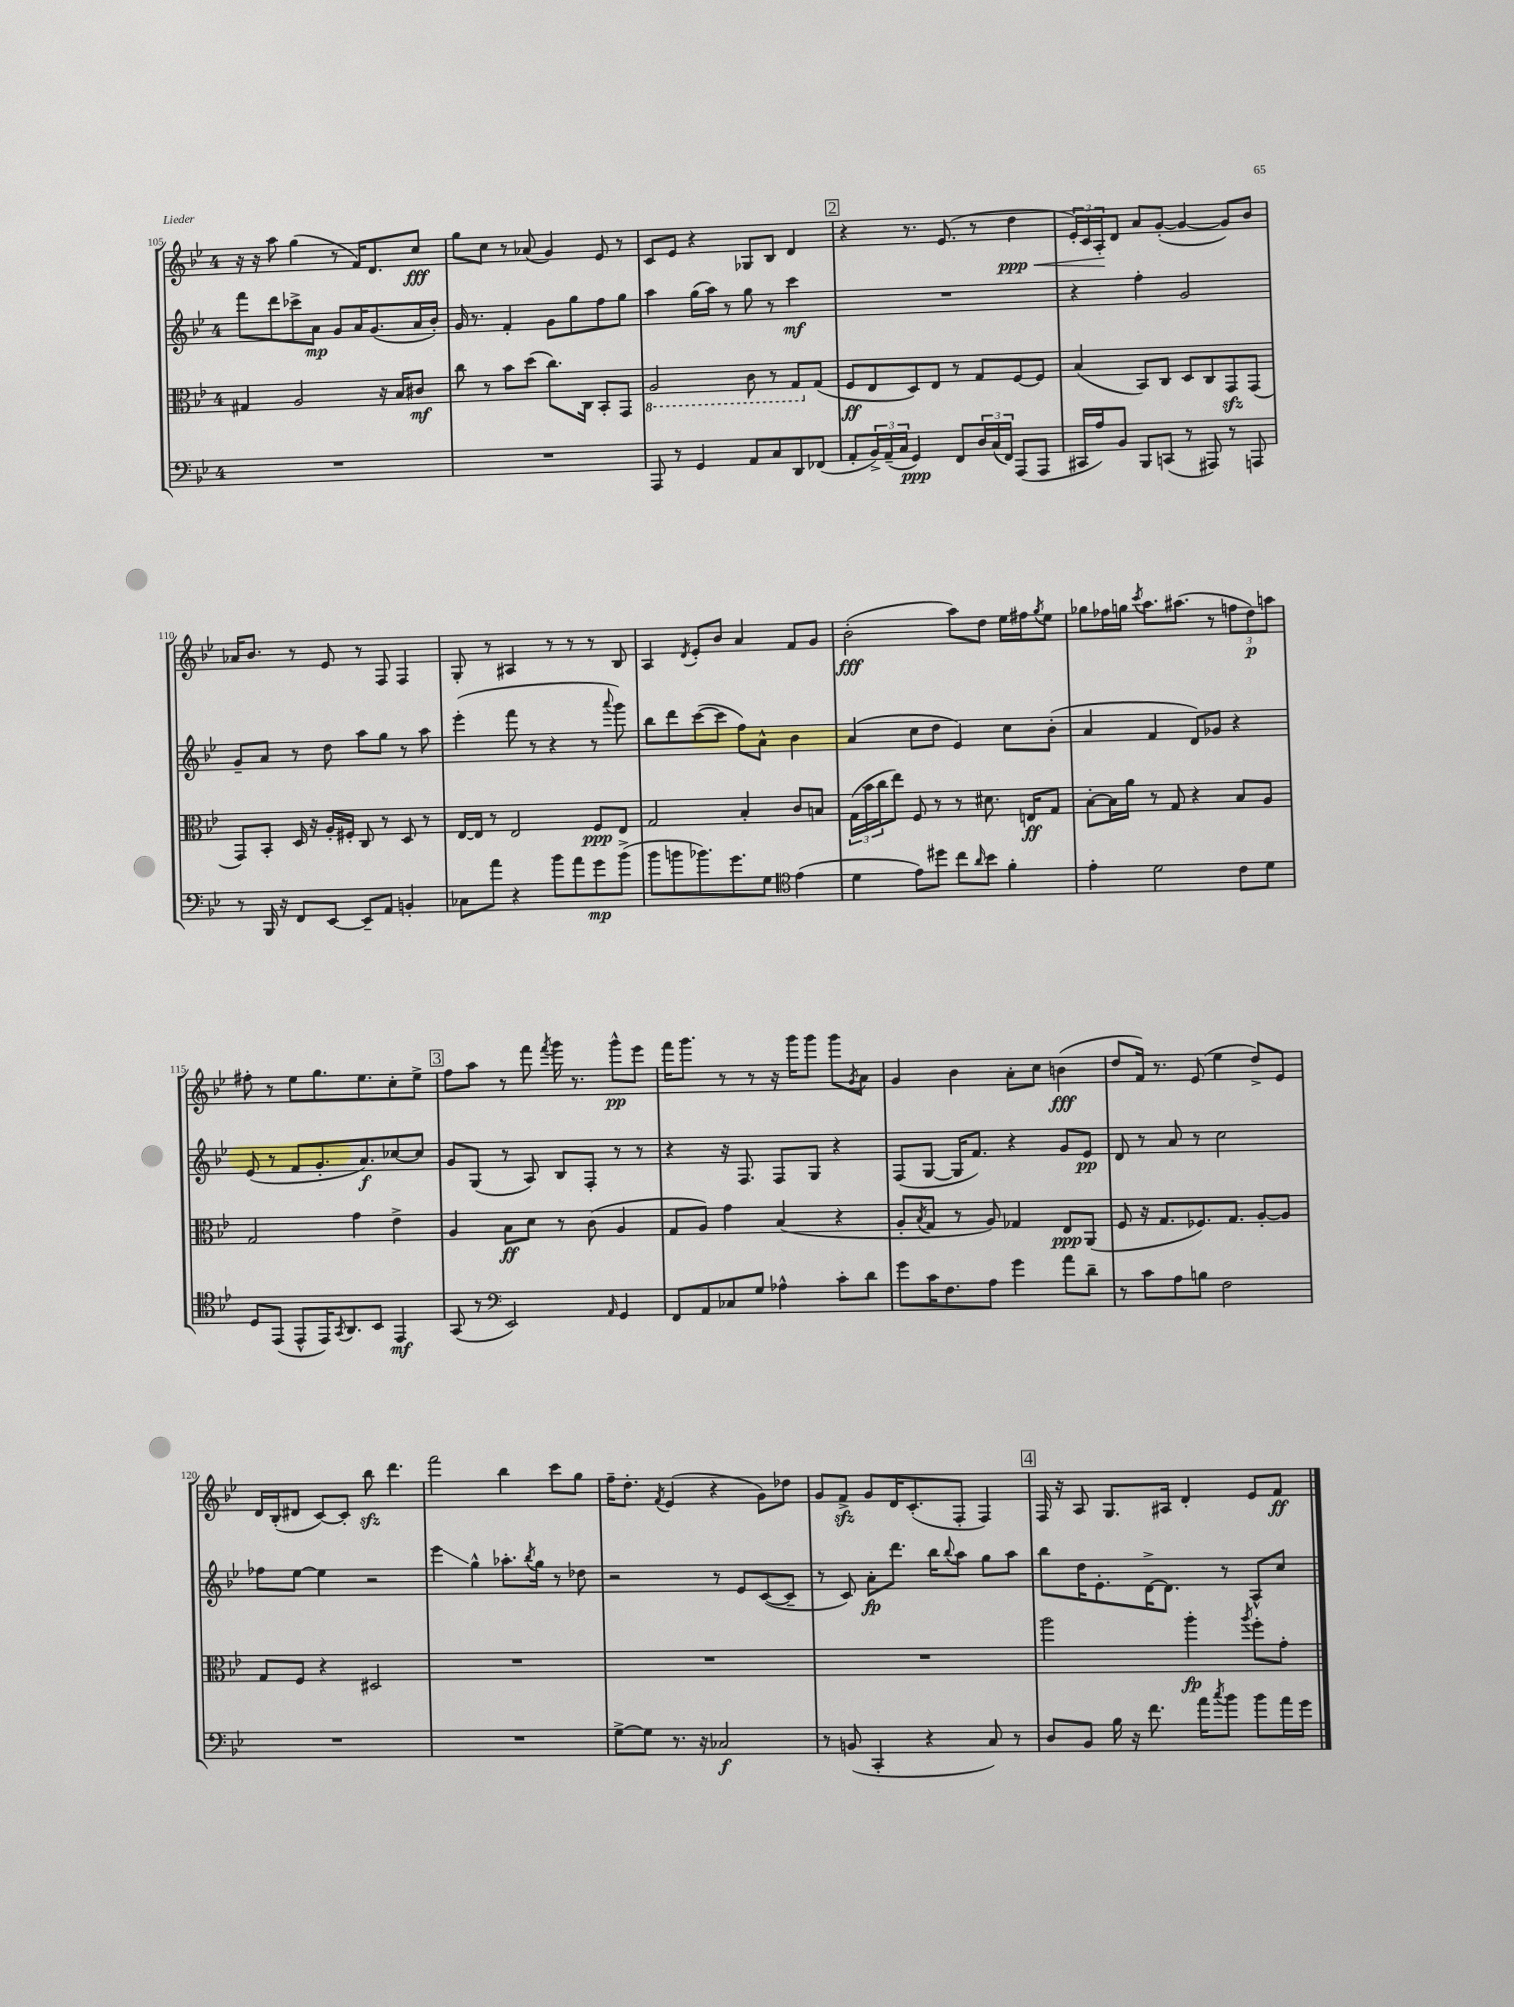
<<
\new StaffGroup <<
\new Staff = "s0" {
    \clef treble \key bes \major \once \override Staff.TimeSignature.style = #'single-digit \time 4/4
    r16 r16 a''8 g''4( r8 f'16) d'8. c''8\fff |
    g''8 c''8 r8 aes'8( g'4) ees'8 r8 |
    c'8 ees'8 r4 ges8 bes8 d'4 |
    \mark \markup { \box "2" } r4 r8. ees'8.( r8 d''4\ppp\< |
    \tuplet 3/2 { ees'16-.) c'16 a16-.\! } d'8 a'8 g'8~-.( g'4~ g'8) bes'8 |
    aes'16 bes'8. r8 ees'8 r8 f8 f4 |
    g8-. r8 ais4 r8 r8 r8 bes8 |
    a4 \acciaccatura { d'8 } ees'8-. bes'8 a'4 f'8 g'8 |
    bes'2-.\fff( a''8) d''8 ees''16 fis''16 \acciaccatura { g''8 } ees''8 |
    ges''8 fes''16 g''16 \acciaccatura { c'''8 } a''8. ais''8.( r8 \tuplet 3/2 { f''8 d''8\p) a''8 } |
    fis''8-. r8 ees''8 g''8. ees''8. c''8-. ees''8-> |
    \mark \markup { \box "3" } f''8 a''8 r8 f'''8 \acciaccatura { f'''8 } g'''16 r8. g'''8-^\pp ees'''8 |
    f'''16 g'''8. r8 r8 r16 g'''16 g'''8 g'''8 \acciaccatura { g'8 } a'8 |
    g'4 bes'4 a'8-. c''8 b'4\fff( |
    d''8 f'16) r8. ees'8( ees''4 d''8->) ees'8 |
    d'16 bes16-.( dis'8 c'8~) c'8-. bes''8\sfz d'''4. |
    f'''2 bes''4 c'''8 g''8 |
    f''16-- d''8.-. \acciaccatura { f'8 } ees'4( r4 g'8) des''8 |
    g'8 f'8->\sfz g'8 d'16 c'8.-.( f8-. f4) |
    \mark \markup { \box "4" } f16 r16 a8 g8. ais16 d'4-. ees'8 f'8\ff \bar "|." |
}
\new Staff = "s1" {
    \clef treble \key bes \major \once \override Staff.TimeSignature.style = #'single-digit \time 4/4
    f'''8 d'''8 ces'''8-> a'8\mp g'8 a'16 g'8.( a'16 bes'16-.) |
    g'16 r8. f'4-. g'8 g''8 f''8 g''8 |
    a''4 g''16( a''16) r8 g''8 r8 c'''4\mf |
    \mark \markup { \box "2" } R1 |
    r4 f''4-. g'2 |
    g'8-- a'8 r8 d''8 a''8 g''8 r8 a''8 |
    ees'''4-.( f'''8 r8 r4 r8 \appoggiatura { a'''8 } g'''8) |
    bes''8 d'''8 c'''8~( c'''8 f''8) a'8-^ bes'4 |
    a'4( c''8 d''8 ees'4) c''8 bes'8-.( |
    a'4 f'4 d'8) ges'8 r4 |
    ees'8( r8 f'8 g'8.-. a'8.\f) ces''8~ ces''8 |
    \mark \markup { \box "3" } g'8 g8( r8 a8) bes8 f8-. r8 r8 |
    r4 r16 f8. f8 g8 r4 |
    f8( g8~ g16 f'8.) r4 g'8 ees'8\pp |
    d'8 r8 a'8 r8 c''2 |
    fes''8 ees''8~ ees''4 r2 |
    ees'''4\glissando g''4-^ aes''8.-. \acciaccatura { bes''8 } g''16 r8 des''8 |
    r2 r8 ees'8 c'8~( c'8-- |
    r8 c'8) a'8-.\fp d'''8. bes''16 \appoggiatura { bes''8 } a''8 g''8 a''8 |
    \mark \markup { \box "4" } bes''8 d''16 ees'8.-. d'16~-> d'8. r8 a8-^ c''8 \bar "|." |
}
\new Staff = "s2" {
    \clef alto \key bes \major \once \override Staff.TimeSignature.style = #'single-digit \time 4/4
    gis4 a2 r16 bes16 cis'8\mf |
    c''8 r8 bes'8 d''8( c''8.) c16 bes,8-. g,8 |
    \ottava #-1 a,2 c8 r8 g,8 \ottava #0 g8( |
    \mark \markup { \box "2" } f8\ff ees8 d8) ees8 r8 g8 f8~ f8 |
    bes4( bes,8) c8 d8 c8 g,8\sfz g,8( |
    g,8) bes,8-. d16 r16 a16-. fis16-. c8 r8 d8 r8 |
    ees16~ ees16 r8 ees2 f8\ppp ees8 |
    g2 bes4-. c'8 b8 |
    \tuplet 3/2 { g16( bes'16 c''16 } ees''8) f8 r8 r8 dis'8. e16\ff g8 |
    bes8~-. bes16 a'16 r8 g8 r4 bes8 a8 |
    g2 g'4 ees'4-> |
    \mark \markup { \box "3" } a4 bes8\ff d'8 r8 c'8( a4 |
    g8 a8) g'4 bes4( r4 |
    a8-. \acciaccatura { bes8 } g8 r8 a8) ges4 ees8\ppp a,8( |
    f8 r16 g8. fes8.) g8. a8~-. a8 |
    g8 f8 r4 dis2 |
    R1 |
    R1 |
    R1 |
    \mark \markup { \box "4" } a''2 a''4-.\fp \acciaccatura { a''8 } f''8-. g'8-. \bar "|." |
}
\new Staff = "s3" {
    \clef bass \key bes \major \once \override Staff.TimeSignature.style = #'single-digit \time 4/4
    R1 |
    R1 |
    a,,8 r8 g,4 a,8 c8 d,8 fes,8( |
    \mark \markup { \box "2" } a,8-. \tuplet 3/2 { bes,16->) a,16--( c16 } g,4\ppp) f,8 \tuplet 3/2 { d16 c16( f,16) } a,,8( a,,8 |
    cis,16 a16) bes,8 bes,,8 c,8( r8 ais,,8) r8 a,,8 |
    r8 bes,,16 r16 f,8 ees,8~ ees,8-- a,8 b,4-. |
    ces8 a'8 r4 bes'8 a'8 g'8\mp bes'8->( |
    bes'8 b'8 bes'8.) g'8. g8 \clef tenor ees'4( |
    d'4 ees'8) dis''8 c''8 \grace { a'16 } bes'8 f'4-. |
    ees'4-. d'2 c'8 d'8 |
    d8 ees,8( ees,8-^ ees,16) \acciaccatura { g,8 } a,8. bes,8 ees,4\mf |
    \mark \markup { \box "3" } g,8( r8 \clef bass ees,2) \grace { a,16 } g,4 |
    f,8 a,8 ces8 g8 aes4-^ c'8-. d'8 |
    g'8 c'16 f8. a8 g'4 a'8 d'8-- |
    r8 c'8 a8 b8 f2 |
    R1 |
    R1 |
    g8~-> g8 r8. r16 ces2\f |
    r8 b,8( c,4-. r4 c8) r8 |
    \mark \markup { \box "4" } d8 bes,8 bes16 r16 f'8. a'16 \acciaccatura { c''8 } bes'8 bes'8 a'16 g'16 \bar "|." |
}
>>
>>
\layout { \context { \Score currentBarNumber = #105 } }
